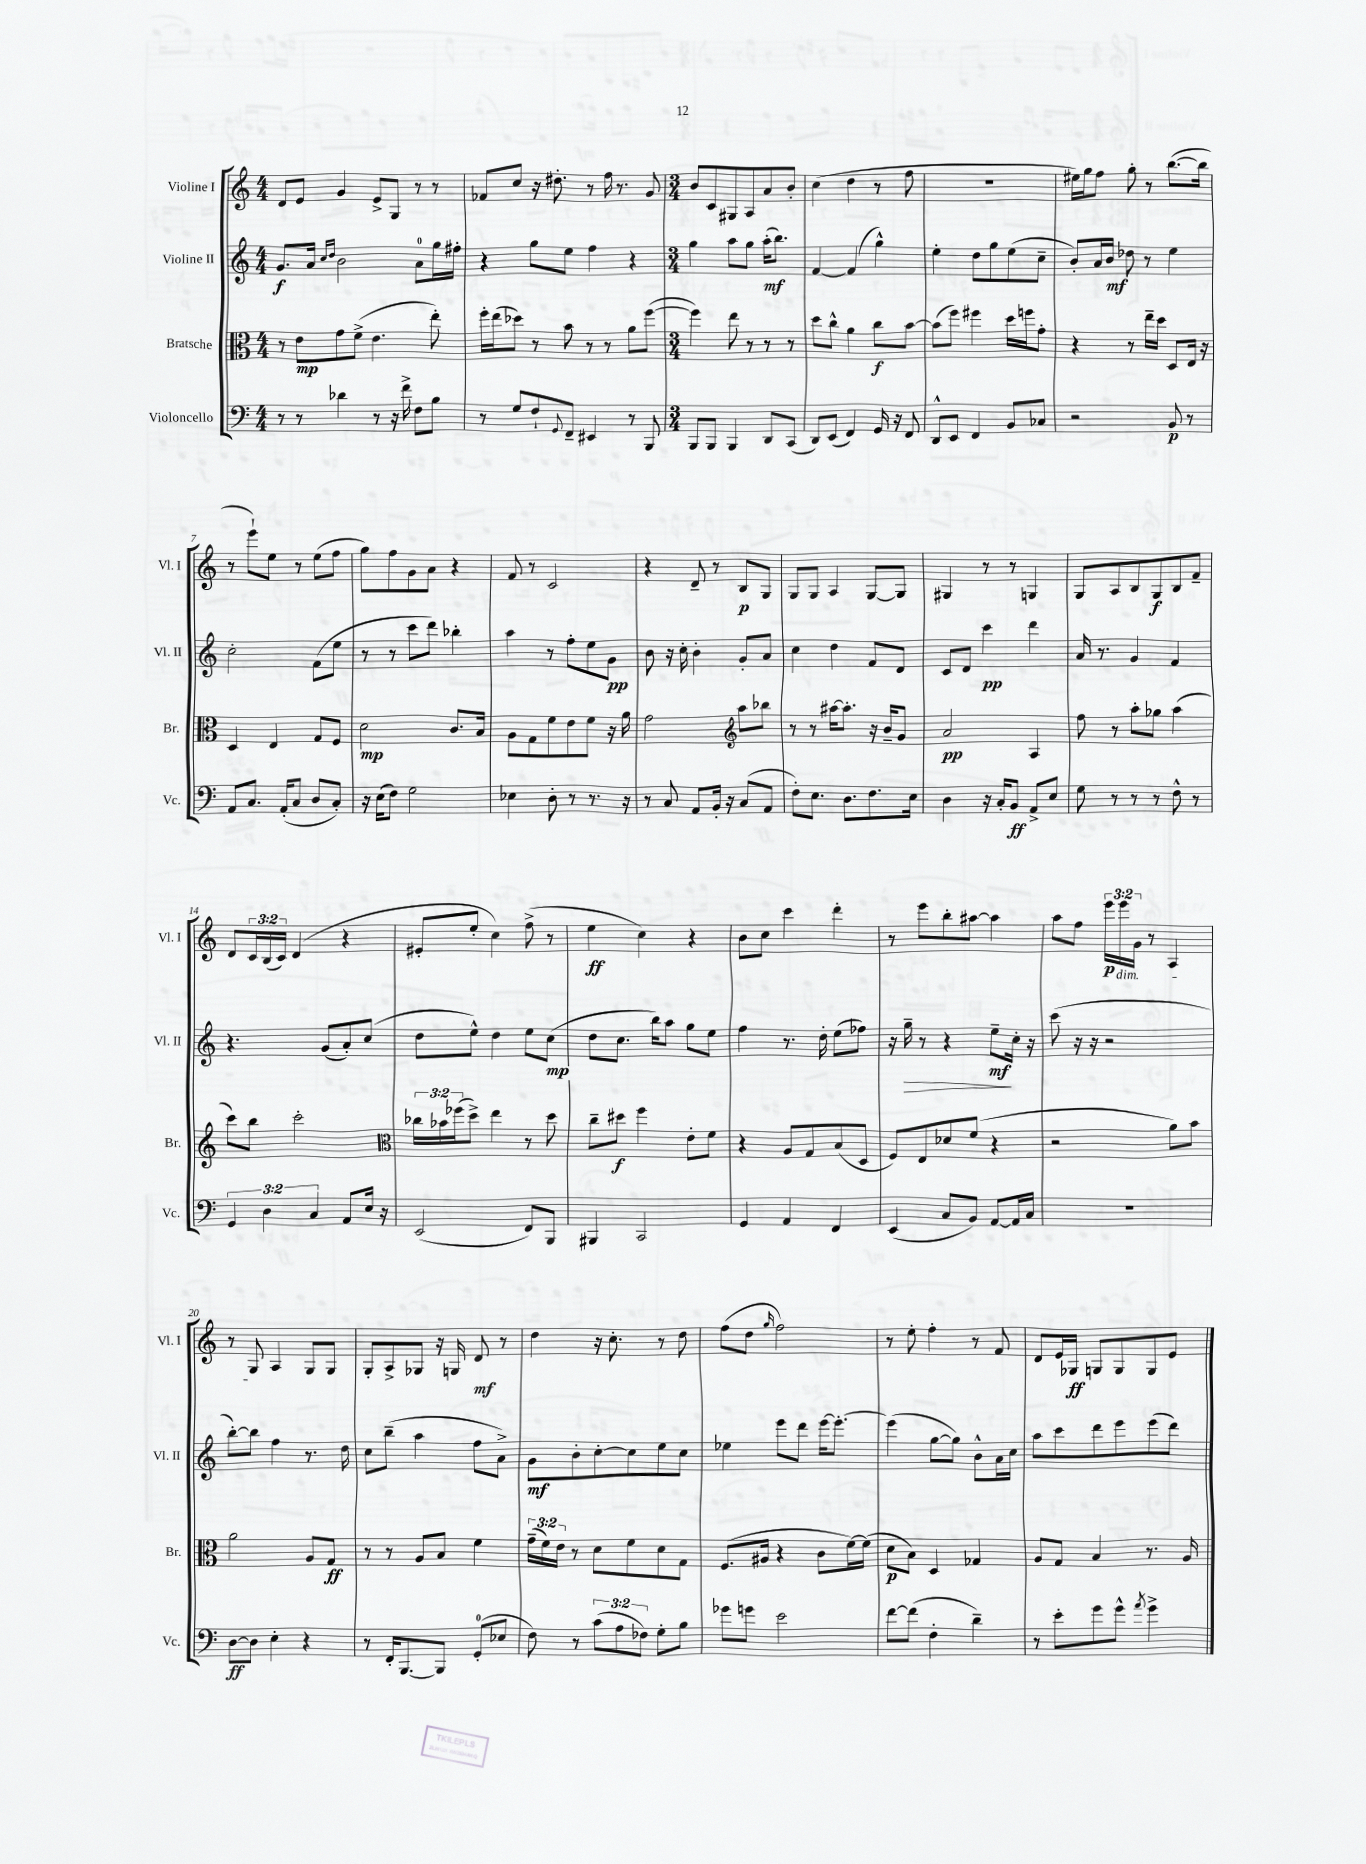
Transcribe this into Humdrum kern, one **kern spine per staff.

**kern	**dynam	**kern	**dynam	**kern	**dynam	**kern	**dynam
*part4	*part4	*part3	*part3	*part2	*part2	*part1	*part1
*staff4	*staff4	*staff3	*staff3	*staff2	*staff2	*staff1	*staff1
*I"Violoncello	*	*I"Bratsche	*	*I"Violine II	*	*I"Violine I	*
*I'Vc.	*	*I'Br.	*	*I'Vl. II	*	*I'Vl. I	*
*clefF4	*	*clefC3	*	*clefG2	*	*clefG2	*
*k[]	*	*k[]	*	*k[]	*	*k[]	*
*M4/4	*	*M4/4	*	*M4/4	*	*M4/4	*
=1	=1	=1	=1	=1	=1	=1	=1
8r	.	8r	.	8.g/L	f	8d/L	.
8r	.	8e\L	mp	.	.	8e/J	.
.	.	.	.	16a/Jk	.	.	.
.	.	.	.	16qqcc/LL	.	.	.
.	.	.	.	16qqdd/JJ	.	.	.
4d-X\	.	8g\	.	2b\	.	4g/	.
.	.	(8f^\J	.	.	.	.	.
8r	.	4.e\	.	.	.	8e^/L	.
16r	.	.	.	.	.	8G/J	.
16f^\	.	.	.	.	.	.	.
8F\L	.	.	.	8a\L	.	8r	.
8B\J	.	8ee'\)	.	16gg\L	.	8r	.
.	.	.	.	16ff#X'\JJ	.	.	.
=2	=2	=2	=2	=2	=2	=2	=2
8r	.	16ff'\LL	.	4r	.	8f-X/L	.
.	.	(16ee\J	.	.	.	.	.
8G/L	.	8dd-X\J)	.	.	.	8cc/J	.
8F`/	.	8r	.	8gg\L	.	16r	.
.	.	.	.	.	.	8.dd#X'\	.
8qqGG/	.	.	.	.	.	.	.
8FF~/J	.	8b\	.	8ee\J	.	.	.
4EE#X/	.	8r	.	4ff\	.	8r	.
.	.	8r	.	.	.	16ff\	.
.	.	.	.	.	.	8.r	.
8r	.	8a\L	.	4r	.	.	.
8BBB/	.	([8ff\J	.	.	.	8g/	.
=3	=3	=3	=3	=3	=3	=3	=3
*M3/4	*	*M3/4	*	*M3/4	*	*M3/4	*
8BBB/L	.	4ff\])	.	4gg\	.	8b/L	.
8BBB/J	.	.	.	.	.	8c/	.
4BBB/	.	8ee\	.	8aa\L	.	8G#X/	.
.	.	8r	.	8gg\J	.	8A/	.
8DD/L	.	8r	.	(16aa'\KL	mf	8a/	.
.	.	.	.	8.bb\J)	.	.	.
(8CC/J	.	8r	.	.	.	8b'/J	.
=4	=4	=4	=4	=4	=4	=4	=4
8DD/L)	.	8dd\L	.	[4f/	.	(4cc\	.
(8EE/J	.	8cc^^\J	.	.	.	.	.
4FF/)	.	4a\	.	(4f/]	.	4dd\	.
16GG/	.	8cc\L	f	4gg^^\)	.	8r	.
16r	.	.	.	.	.	.	.
8FF/	.	[8b\J	.	.	.	8ff\	.
=5	=5	=5	=5	=5	=5	=5	=5
8DD^^/L	.	(8b\L]	.	4ee'\	.	2.r	.
8EE/J	.	8ff\J)	.	.	.	.	.
4FF/	.	4ff#X\	.	8dd\L	.	.	.
.	.	.	.	8gg\	.	.	.
8BB/L	.	16dd\LL	.	(8ee\	.	.	.
.	.	16ffn\J	.	.	.	.	.
8C-X/J	.	8g'\J	.	8cc~\J	.	.	.
=6	=6	=6	=6	=6	=6	=6	=6
2r	.	4r	.	8b'/L)	.	16ee#X\LL)	.
.	.	.	.	.	.	16gg\J	.
.	.	.	.	16a/L	.	8ff\J	.
.	.	.	.	16b/JJ	mf	.	.
.	.	8r	.	8dd-X\	.	8gg'\	.
.	.	16ee~\LL	.	8r	.	8r	.
.	.	16dd\JJ	.	.	.	.	.
8BB/	p	8D/L	.	4ee\	.	([8.bb\L	.
8r	.	16E/Jk	.	.	.	.	.
.	.	16r	.	.	.	16bb\Jk]	.
!!LO:LB:g=z
=7	=7	=7	=7	=7	=7	=7	=7
8AA/L	.	4D/	.	2cc'\	.	8r	.
8.C/J	.	.	.	.	.	8eee`\L)	.
.	.	4E/	.	.	.	8ee\J	.
(16AA'/KL	.	.	.	.	.	.	.
8C/J	.	.	.	.	.	8r	.
8D/L	.	8G/L	.	(8f\L	.	(8ee\L	.
8C'/J)	.	8F/J	.	8ee\J	.	8ff\J	.
=8	=8	=8	=8	=8	=8	=8	=8
16r	.	2d\	mp	8r	.	8gg\L)	.
(16E\KL	.	.	.	.	.	.	.
8F\J)	.	.	.	8r	.	8ff\	.
2G\	.	.	.	8ccc\L	.	8g\	.
.	.	.	.	8ddd\J)	.	8a\J	.
.	.	8.c/L	.	4bb-X'\	.	4r	.
.	.	16B/Jk	.	.	.	.	.
=9	=9	=9	=9	=9	=9	=9	=9
4E-X\	.	8A\L	.	4aa\	.	8f/	.
.	.	8G\	.	.	.	8r	.
8D'\	.	8f\	.	8r	.	2c/	.
8r	.	8e\	.	8ff'\L	.	.	.
8.r	.	8f\J	.	8ee\	.	.	.
.	.	16r	.	8g\J	pp	.	.
16r	.	16a\	.	.	.	.	.
=10	=10	=10	=10	=10	=10	=10	=10
8r	.	2g\	.	8b\	.	4r	.
8C/	.	.	.	16r	.	.	.
.	.	.	.	16cc'\	.	.	.
8AA/L	.	.	.	4b'\	.	8d~/	.
16BB'/Jk	.	.	.	.	.	8r	.
16r	.	.	.	.	.	.	.
*	*	*clefG2	*	*	*	*	*
(8C/L	.	8aa\L	.	8g'/L	.	8B/L	p
8AA/J	.	8bb-X\J	.	8a/J	.	8G/J	.
=11	=11	=11	=11	=11	=11	=11	=11
8F'\L)	.	8r	.	4cc\	.	8G/L	.
8.E\J	.	8r	.	.	.	8G/J	.
.	.	[16aa#X\KL	.	4dd\	.	4A/	.
8.D\L	.	8.aa#'\J]	.	.	.	.	.
8.F\	.	16r	.	8f/L	.	[8G/L	.
.	.	16b~/KL	.	.	.	.	.
.	.	8g/J	.	8d/J	.	8G/J]	.
16E\Jk	.	.	.	.	.	.	.
=12	=12	=12	=12	=12	=12	=12	=12
4D\	.	2a/	pp	8c/L	.	4G#X/	.
.	.	.	.	8d/J	.	.	.
16r	.	.	.	4ccc\	pp	8r	.
16C'/KL	.	.	.	.	.	.	.
8BB/J	ff	.	.	.	.	8r	.
8AA^/L	.	4A/	.	4ddd\	.	4Gn/	.
8E/J	.	.	.	.	.	.	.
=13	=13	=13	=13	=13	=13	=13	=13
8G\	.	8ff\	.	16a/	.	8G/L	.
.	.	.	.	8.r	.	.	.
8r	.	8r	.	.	.	8A/	.
8r	.	8aa'\L	.	4g/	.	8B/	.
8r	.	8gg-X\J	.	.	.	8G/	f
8F^^\	.	(4aa\	.	4f/	.	8B/	.
8r	.	.	.	.	.	8f~/J	.
!!LO:LB:g=z
=14	=14	=14	=14	=14	=14	=14	=14
6GG/	.	8ccc\L)	.	4.r	.	8d/L	.
.	.	8bb\J	.	.	.	24c/L	.
6D\	.	.	.	.	.	(24B/	.
.	.	.	.	.	.	24c/JJ)	.
.	.	2ccc'\	.	.	.	(4d/	.
6C/	.	.	.	.	.	.	.
.	.	.	.	(8g/L	.	.	.
8AA/L	.	.	.	8a'/)	.	4r	.
16E/Jk	.	.	.	(8cc/J	.	.	.
16r	.	.	.	.	.	.	.
=15	=15	=15	=15	=15	=15	=15	=15
*	*	*clefC3	*	*	*	*	*
(2EE/	.	24cc-X\LL	.	8dd\L	.	8e#X'/L	.
.	.	24b-X\	.	.	.	.	.
.	.	(24ff-X\J	.	.	.	.	.
.	.	8dd^\J)	.	8ee^^\J)	.	8ee'/J	.
.	.	4ee\	.	4dd\	.	4cc\)	.
8FF/L)	.	8r	.	8ee\L	.	(8ff^\	.
8BBB/J	.	8dd\	.	(8cc\J	mp	8r	.
=16	=16	=16	=16	=16	=16	=16	=16
4BBB#X/	.	8cc~\L	.	8dd\L	.	4ee\	ff
.	.	8dd#X\J	f	8.cc\J	.	.	.
2CC/	.	4ff\	.	.	.	4cc\)	.
.	.	.	.	16bb\KL)	.	.	.
.	.	.	.	8aa\J	.	.	.
.	.	8e'\L	.	8gg\L	.	4r	.
.	.	8f\J	.	8ee\J	.	.	.
=17	=17	=17	=17	=17	=17	=17	=17
4GG/	.	4r	.	4ff\	.	8b\L	.
.	.	.	.	.	.	8cc\J	.
4AA/	.	8A/L	.	8.r	.	4ccc\	.
.	.	8G/	.	.	.	.	.
.	.	.	.	16dd'\	.	.	.
4FF/	.	(8B/	.	(8ee\L	.	4ddd'\	.
.	.	8D/J	.	8ff-X\J)	.	.	.
=18	=18	=18	=18	=18	=18	=18	=18
(4EE/	.	8F/L)	.	16r	.	8r	.
!	!	!	!	!	!LO:HP:b	!	!
.	.	.	.	16gg~\	>	.	.
.	.	8E/	.	8r	.	8eee\L	.
8C/L	.	8d-X/	.	4r	.	8bb'\	.
8BB/J)	.	(8f/J	.	.	.	[8aa#X\J	.
[8AA/L	.	4r	.	8ee~\L	mf	4aa#\]	.
16AA/L]	.	.	.	16cc'\Jk	]	.	.
16C/JJ	.	.	.	16r	.	.	.
=19	=19	=19	=19	=19	=19	=19	=19
2.r	.	2r	.	(8ccc\	.	8aa\L	.
.	.	.	.	16r	.	8ff\J	.
.	.	.	.	16r	.	.	.
.	.	.	.	2r	.	24eee\LL	p
!	!	!	!	!	!	!LO:TX:b:i:t=dim.	!
.	.	.	.	.	.	24eee\	.
.	.	.	.	.	.	24g\JJ	.
.	.	.	.	.	.	8r	.
.	.	8a\L)	.	.	.	4A/	.
.	.	8b\J	.	.	.	.	.
!!LO:LB:g=z
=20	=20	=20	=20	=20	=20	=20	=20
[8D\L	ff	2a\	.	[8bb'\L)	.	8r	.
8D\J]	.	.	.	8bb\J]	.	8G/	.
4E'\	.	.	.	4ff\	.	4A/	.
4r	.	8A/L	.	8.r	.	8G/L	.
.	.	8G/J	ff	.	.	8G/J	.
.	.	.	.	16dd\	.	.	.
=21	=21	=21	=21	=21	=21	=21	=21
8r	.	8r	.	8cc\L	.	8G'/L	.
16FF'/KL	.	8r	.	(8bb~\J	.	8A^/	.
[8.BBB/	.	.	.	.	.	.	.
.	.	8A/L	.	4aa\	.	8G-X/J	.
8BBB/J]	.	8B/J	.	.	.	16r	.
.	.	.	.	.	.	16Gn/	.
(8GG'/L	.	4f\	.	8ff\L	.	8d/	mf
8E-X/J	.	.	.	8a^\J)	.	8r	.
=22	=22	=22	=22	=22	=22	=22	=22
8F\)	.	(24g~\LL	.	8g\L	mf	4dd\	.
.	.	24f\)	.	.	.	.	.
.	.	24e\JJ	.	.	.	.	.
8r	.	8r	.	8b'\	.	.	.
(12c\L	.	8d\L	.	[8cc'\	.	16r	.
.	.	.	.	.	.	8.cc'\	.
12A\	.	.	.	.	.	.	.
.	.	8f\	.	8cc\]	.	.	.
12F-X\J)	.	.	.	.	.	.	.
8G'\L	.	8d\	.	8ee\	.	8r	.
8B\J	.	8G\J	.	8cc\J	.	8dd\	.
=23	=23	=23	=23	=23	=23	=23	=23
8g-X\L	.	(8.F/L	.	4ee-X\	.	(8ff\L	.
8gn\J	.	.	.	.	.	8dd\J	.
.	.	16A#X/Jk	.	.	.	.	.
.	.	.	.	.	.	16qqgg/	.
2e\	.	4r	.	8eee\L	.	2ff\)	.
.	.	.	.	8ddd\J	.	.	.
.	.	8c\L	.	[16eee\KL	.	.	.
.	.	.	.	8.eee'\J_	.	.	.
.	.	[16f\L)	.	.	.	.	.
.	.	(16f\JJ]	.	.	.	.	.
=24	=24	=24	=24	=24	=24	=24	=24
[8f\L	.	8d\L	p	(4eee\]	.	8r	.
(8f\J]	.	8B\J)	.	.	.	8ee'\	.
4F'\	.	4D/	.	[8gg\L	.	4ff'\	.
.	.	.	.	8gg\J])	.	.	.
4d~\)	.	4G-X/	.	8b^^\L	.	8r	.
.	.	.	.	16a\L	.	8f/	.
.	.	.	.	16cc\JJ	.	.	.
=25	=25	=25	=25	=25	=25	=25	=25
8r	.	8A/L	.	8aa\L	.	8d/L	.
8e'\L	.	8G/J	.	8ccc\	.	16e/L	.
.	.	.	.	.	.	16G-X/JJ	ff
8g\	.	4B/	.	8ddd\	.	8Gn/L	.
8g^^\J	.	.	.	8eee\	.	8G/	.
8qa/	.	.	.	.	.	.	.
4g^\	.	8.r	.	(8eee\	.	8G/	.
.	.	.	.	8ddd\J)	.	8e/J	.
.	.	16A/	.	.	.	.	.
==	==	==	==	==	==	==	==
*-	*-	*-	*-	*-	*-	*-	*-
